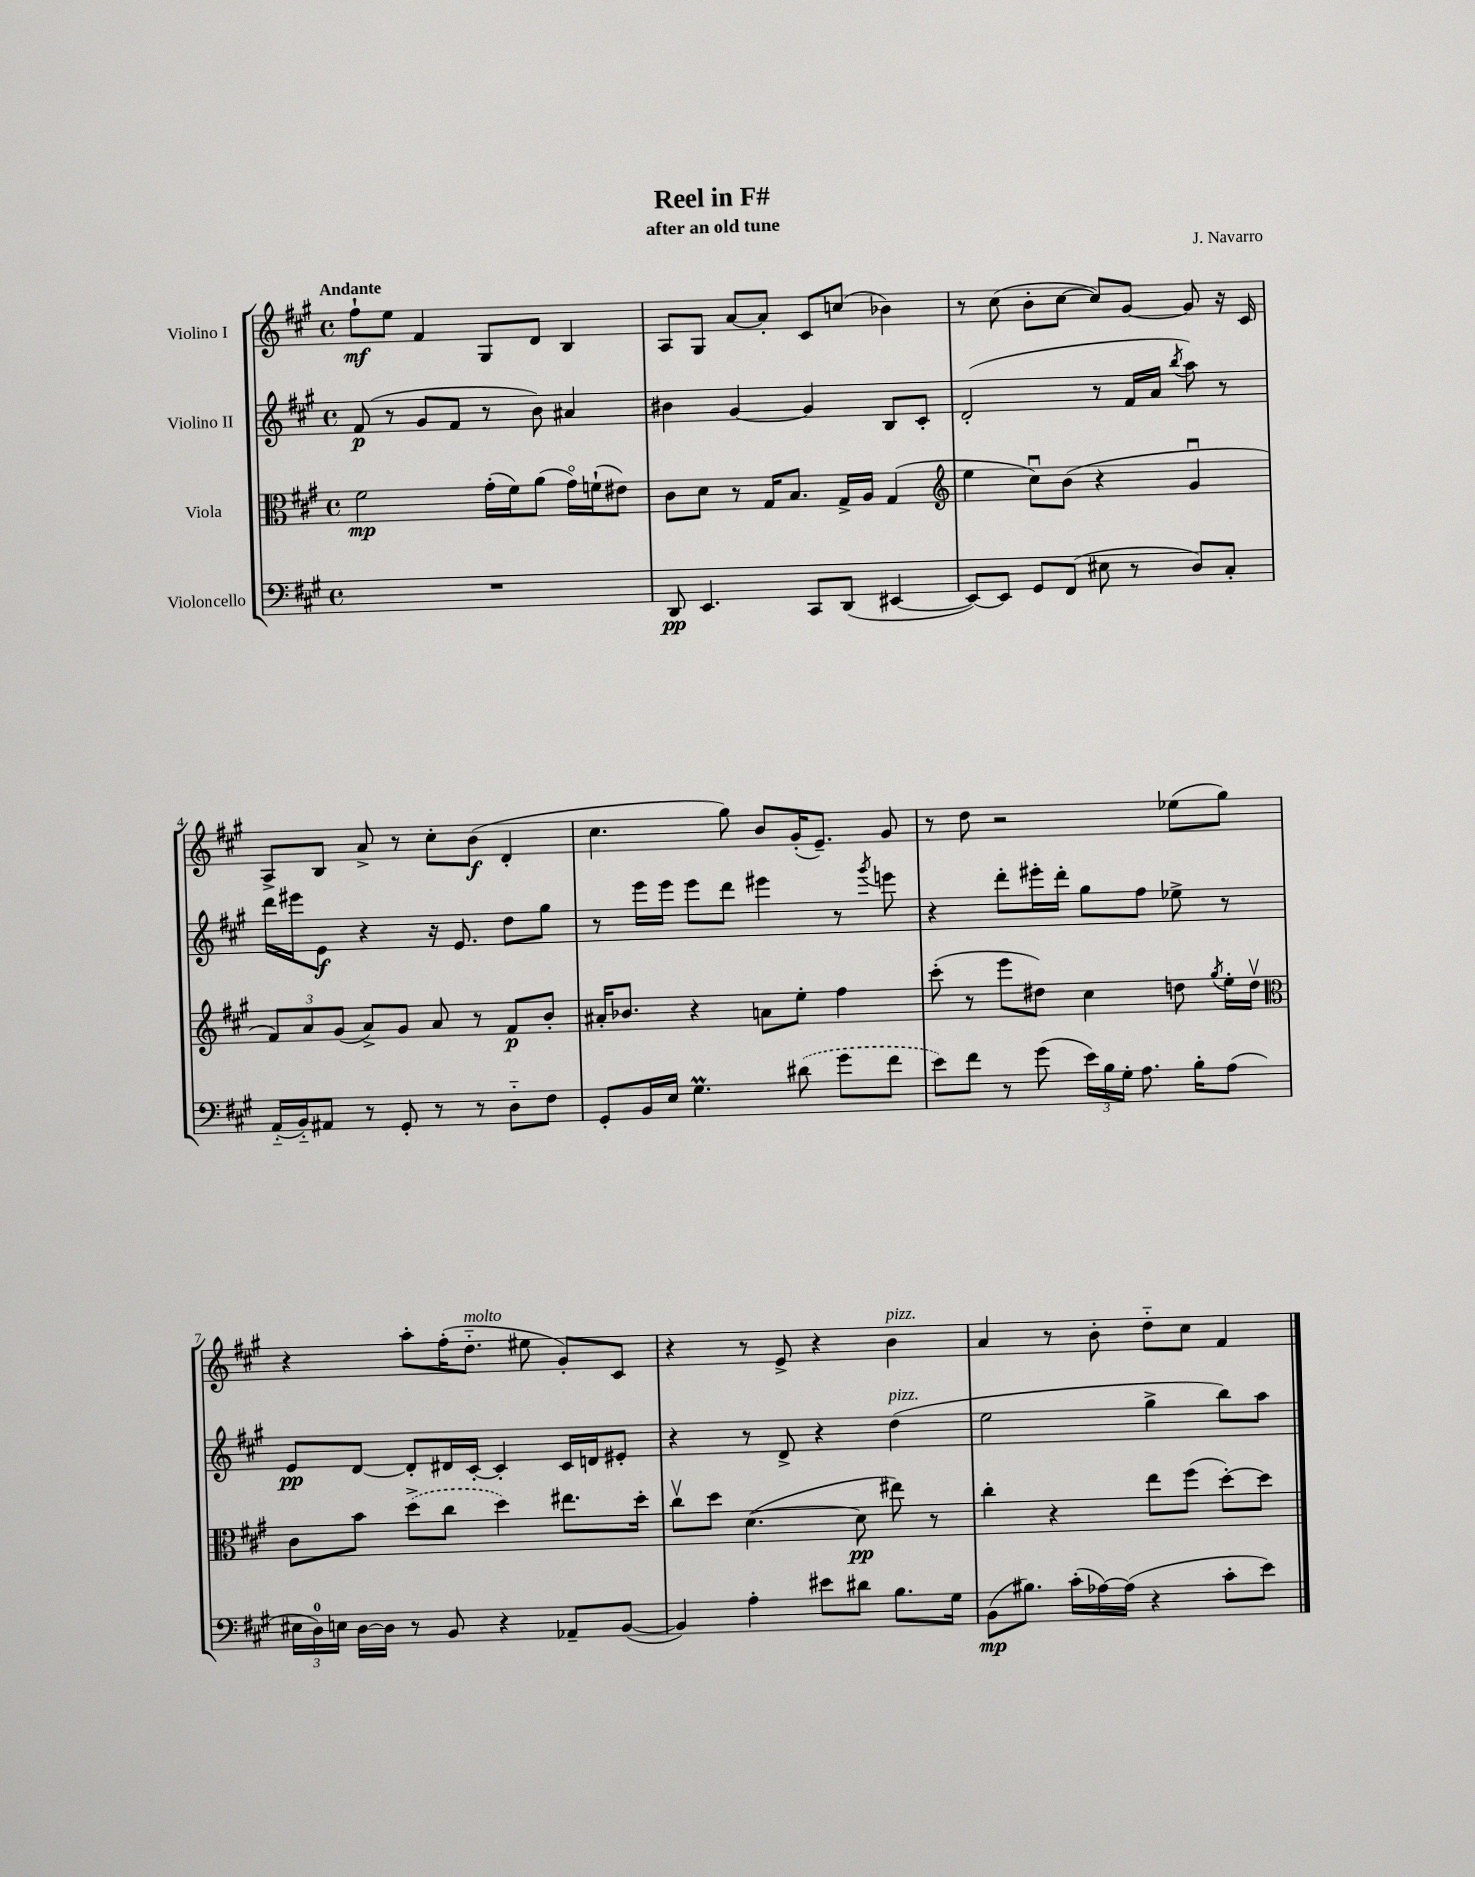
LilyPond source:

\header { title = "Reel in F#" composer = "J. Navarro" subtitle = "after an old tune" }
<<
\new StaffGroup <<
\new Staff = "s0" \with { instrumentName = "Violino I" } {
    \clef treble \key a \major \defaultTimeSignature \time 4/4 \tempo "Andante"
    \autoBeamOff fis''8[-!\mf e''8] fis'4 gis8[ d'8] b4 |
    a8[ gis8] a'8[~ a'8]-. cis'8[ c''8]( bes'4) |
    r8 cis''8( b'8[-. cis''8]~ cis''8[) gis'8]~ gis'8 r16 cis'16 |
    a8[-> b8] a'8-> r8 cis''8[-. b'8]\f( d'4-. |
    cis''4. gis''8) b'8[ gis'16-.( e'8.]--) gis'8 |
    r8 d''8 r2 ees''8[( gis''8]) |
    r4 a''8[-. fis''16-.( d''8.]-_^\markup { \italic "molto" } eis''8 gis'8[-.) cis'8] |
    r4 r8 e'8-> r4 b'4^\markup { \italic "pizz." } |
    a'4 r8 b'8-. d''8[-_ cis''8] fis'4 \bar "|." |
}
\new Staff = "s1" \with { instrumentName = "Violino II" } {
    \clef treble \key a \major \defaultTimeSignature \time 4/4
    \autoBeamOff fis'8\p( r8 gis'8[ fis'8] r8 b'8) ais'4 |
    bis'4 gis'4~ gis'4 b8[ cis'8]-. |
    d'2-.( r8 fis'16[ a'16] \acciaccatura { b''8 } a''8) r8 |
    d'''16[ eis'''16 e'8]\f r4 r16 e'8. d''8[ gis''8] |
    r8 e'''16[ e'''16] e'''8[ d'''8] eis'''4 r8 \acciaccatura { gis'''8 } e'''8 |
    r4 d'''8[-. eis'''16-. d'''16]-. gis''8[ fis''8] ees''8-> r8 |
    e'8[\pp d'8]~ d'8[-. dis'16 cis'16]~-. cis'4-. cis'16[ d'16 eis'8]-. |
    r4 r8 d'8-> r4 d''4^\markup { \italic "pizz." }( |
    e''2 gis''4-> b''8[) a''8] \bar "|." |
}
\new Staff = "s2" \with { instrumentName = "Viola" } {
    \clef alto \key a \major \defaultTimeSignature \time 4/4
    \autoBeamOff fis'2\mp gis'16[-.( fis'16) a'8]( gis'16[\flageolet) f'16-!( eis'8]) |
    cis'8[ d'8] r8 gis16[ b8.] gis16[-> a16] gis4( |
    \clef treble e''4 cis''8[\downbow) b'8]( r4 gis'4\downbow |
    \tuplet 3/2 { fis'8[) a'8 gis'8]( } a'8[->) gis'8] a'8 r8 fis'8[\p b'8]-. |
    ais'16[-. bes'8.] r4 a'8[ e''8]-. fis''4 |
    cis'''8-.( r8 e'''8[ dis''8]) cis''4 d''8 \acciaccatura { gis''8 } e''16[-. d''16]\upbow |
    \clef alto cis'8[ b'8] \once \slurDashed d''8[->( cis''8] d''4) eis''8.[ d''16]-. |
    cis''8[\upbow d''8] d'4.~( d'8\pp eis''8) r8 |
    cis''4-. r4 e''8[ fis''8]( d''8[~-.) d''8] \bar "|." |
}
\new Staff = "s3" \with { instrumentName = "Violoncello" } {
    \clef bass \key a \major \defaultTimeSignature \time 4/4
    \autoBeamOff R1 |
    d,8\pp e,4. cis,8[ d,8]( eis,4~ |
    eis,8[~) eis,8] gis,8[ fis,8]( eis8 r8 d8[) cis8]-. |
    a,16[-_( b,16-_) ais,8] r8 gis,8-. r8 r8 d8[-_ fis8] |
    gis,8[-. b,16 e16] gis4.\prall \once \slurDashed dis'8( gis'8[ fis'8] |
    e'8[) fis'8] r8 gis'8( \tuplet 3/2 { e'16[) b16 gis16]-. } a8. b16[-. a8]( |
    \tuplet 3/2 { eis16[ d16-0) e16] } d16[~ d16] r8 b,8 r4 aes,8[-- b,8]~( |
    b,4) a4-. eis'8[ dis'8] b8.[ gis16] |
    b,8[\mp( bis8.]) cis'16[-.( aes16~) aes16]( r4 cis'8[-. e'8]) \bar "|." |
}
>>
>>
